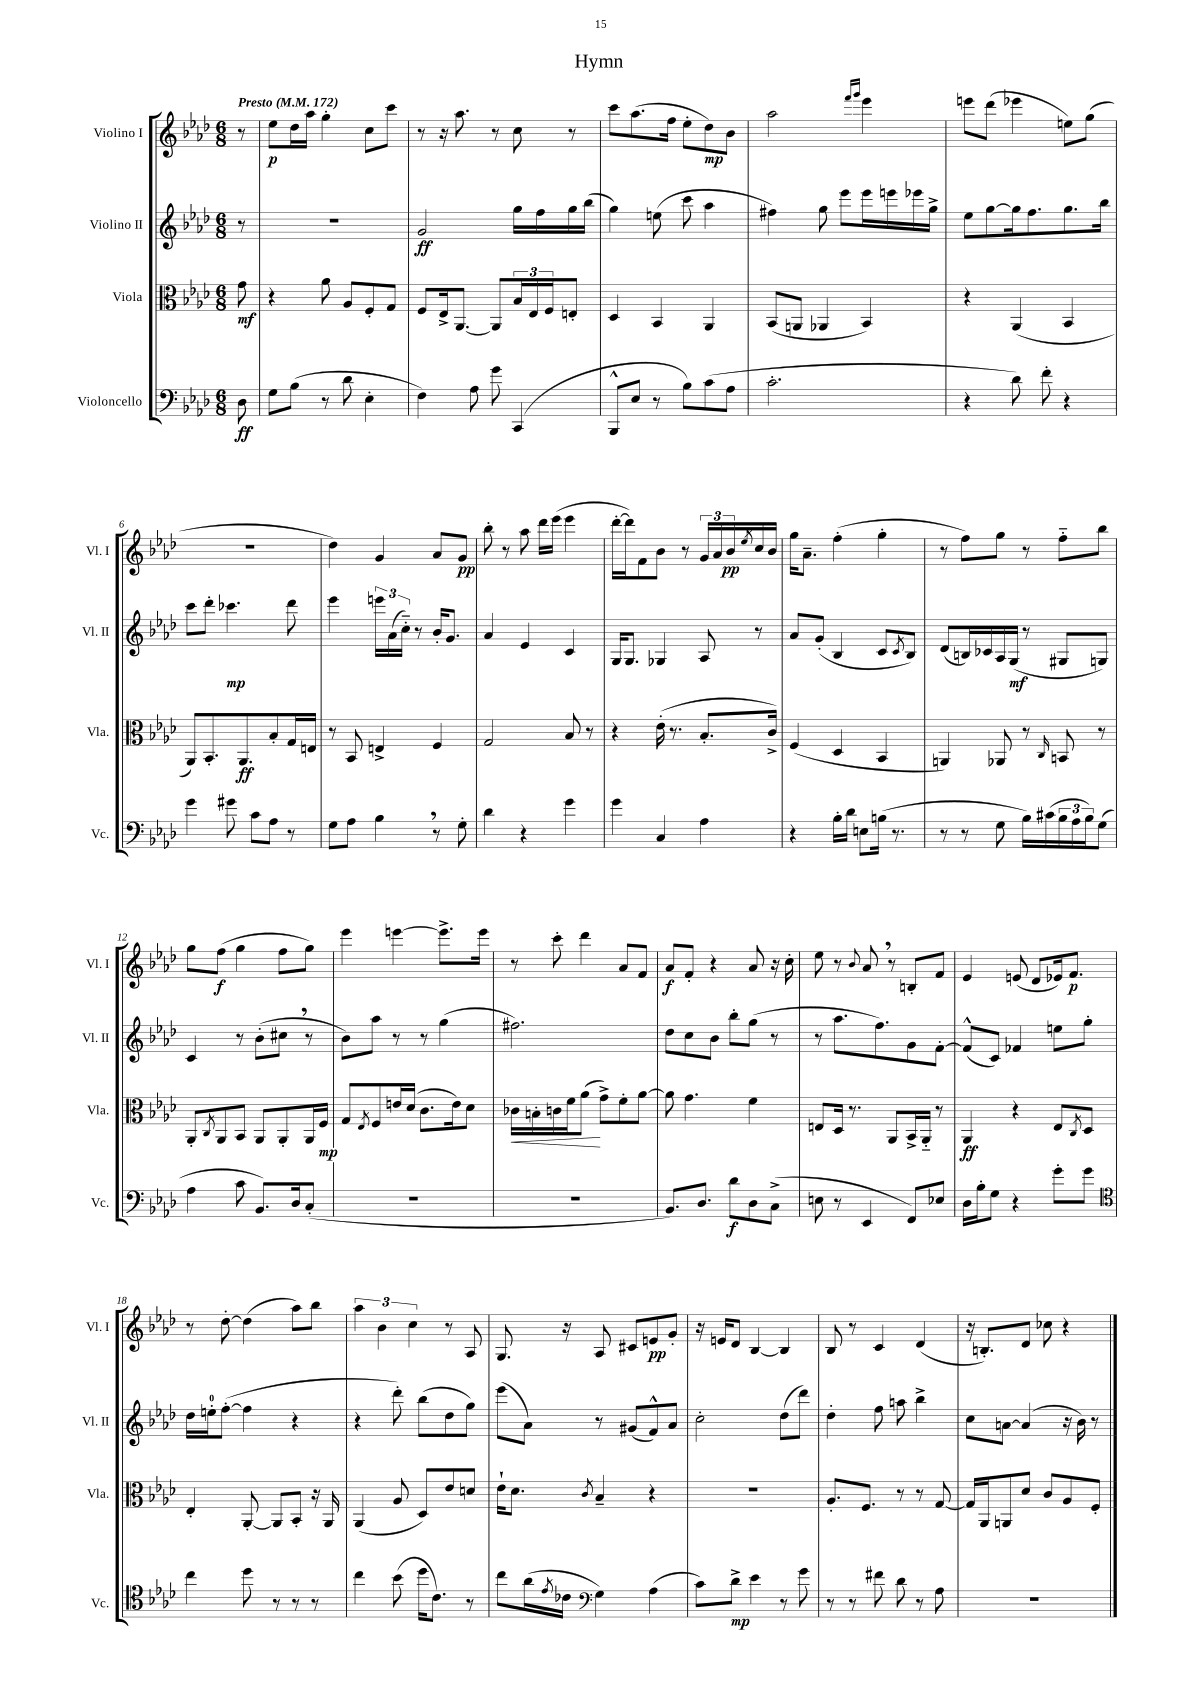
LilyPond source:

\header { title = "Hymn" }
<<
\new StaffGroup <<
\new Staff = "s0" \with { instrumentName = "Violino I" shortInstrumentName = "Vl. I" } {
    \clef treble \key aes \major \numericTimeSignature \time 6/8 \partial 8 \tempo "Presto" 4 = 172
    r8 |
    ees''8\p des''16 aes''16 g''4-. c''8 c'''8 |
    r8 r16 aes''8. r8 c''8 r8 |
    c'''8 aes''8.( f''16 ees''8-. des''8\mp) bes'8 |
    aes''2 \grace { f'''16 g'''16 } ees'''4 |
    e'''8 des'''8( ees'''4 e''8) g''8( |
    R2. |
    des''4) g'4 aes'8 g'8\pp |
    bes''8-. r8 aes''8 des'''16 ees'''16( ees'''4 |
    des'''16~-. des'''16) f'8 bes'8 r8 \tuplet 3/2 { g'16 aes'16 bes'16\pp } \acciaccatura { ees''8 } c''16 bes'16 |
    g''16 aes'8.-- f''4-.( g''4-. |
    r8 f''8) g''8 r8 f''8-_ bes''8 |
    g''8 f''8\f( g''4 f''8 g''8) |
    ees'''4 e'''4~ e'''8.-> e'''16 |
    r8 c'''8-. des'''4 aes'8 f'8 |
    aes'8\f f'8-. r4 aes'8 r16 c''16-. |
    ees''8 r8 \appoggiatura { bes'8 } aes'8 \breathe r8 b8-. f'8 |
    ees'4 e'8( des'8 ees'16) f'8.\p |
    r8 des''8~-. des''4( aes''8) bes''8 |
    \tuplet 3/2 { aes''4 bes'4 c''4 } r8 aes8 |
    g8. r16 aes8 cis'8 e'8\pp g'8-. |
    r16 e'16 des'8 bes4~ bes4 |
    bes8 r8 c'4 des'4( |
    r16 b8.-.) des'8 ces''8 r4 \bar "|." |
}
\new Staff = "s1" \with { instrumentName = "Violino II" shortInstrumentName = "Vl. II" } {
    \clef treble \key aes \major \numericTimeSignature \time 6/8 \partial 8
    r8 |
    R2. |
    g'2\ff g''16 f''16 g''16 bes''16( |
    g''4) e''8( c'''8 aes''4 |
    fis''4) g''8 ees'''8 ees'''16 e'''16 ees'''16 g''16-> |
    ees''8 g''8~ g''16 f''8. g''8. bes''16 |
    c'''8 des'''8-. ces'''4.\mp des'''8 |
    ees'''4 \tuplet 3/2 { e'''16 aes'16( c''16-_) } r8 bes'16-. g'8. |
    aes'4 ees'4 c'4 |
    g16 g8. ges4 aes8 r8 |
    aes'8 g'8-.( bes4 c'8 \acciaccatura { c'8 } bes8) |
    des'8( b16) ces'16 aes16 g16\mf( r8 gis8 g8) |
    c'4 r8 bes'8-.( cis''8 \breathe r8 |
    bes'8) aes''8 r8 r8 g''4( |
    fis''2.) |
    des''8 c''8 bes'8 bes''8-. g''8( r8 |
    r8 aes''8. f''8.) g'8 f'8~-. |
    f'8-^( c'8) fes'4 e''8 g''8-. |
    des''16 e''16-0-. f''8~-.( f''4 r4 |
    r4 des'''8-.) bes''8( des''8 g''8) |
    ees'''8( aes'8) r8 gis'8( f'8-^) aes'8 |
    c''2-. des''8( des'''8) |
    des''4-. f''8 a''8 bes''4-> |
    c''8 a'8~ a'4( r16 bes'16) r8 \bar "|." |
}
\new Staff = "s2" \with { instrumentName = "Viola" shortInstrumentName = "Vla." } {
    \clef alto \key aes \major \numericTimeSignature \time 6/8 \partial 8
    g'8\mf |
    r4 aes'8 aes8 f8-. g8 |
    f8 ees16-> aes,8.~ aes,8 \tuplet 3/2 { bes16 ees16 f16 } e8-. |
    des4 bes,4 aes,4 |
    bes,8( a,8 aes,4 bes,4) |
    r4 aes,4( bes,4 |
    aes,8) bes,8.-. aes,8.\ff bes8-. g16 e16 |
    r8 bes,8 e4-> f4 |
    g2 bes8 r8 |
    r4 ees'16-.( r8. bes8.-. c'16->) |
    f4( des4 bes,4 |
    a,4) aes,8 r8 \grace { c16 } b,8 r8 |
    aes,8-. \acciaccatura { c8 } aes,8 bes,8 aes,8 aes,8-. aes,16 f16\mp |
    g8 \acciaccatura { ees8 } f8 e'16 des'16( c'8. e'16) des'8 |
    ces'16\< b16-. c'16 f'16 aes'8\!( g'8->) f'8-. aes'8~ |
    aes'8 g'4. f'4 |
    e8 des16 r8. aes,8 bes,16-> aes,16-_ r8 |
    aes,4\ff r4 ees8 \acciaccatura { c8 } des8 |
    ees4-. aes,8~-. aes,8 bes,8-. r16 aes,16 |
    aes,4( aes8 des8) ees'8 d'8 |
    ees'16-! des'8. \acciaccatura { c'8 } bes4-- r4 |
    R2. |
    aes8.-. f8. r8 r8 g8~ |
    g16 aes,16 a,8 des'8 c'8 aes8 f8-. \bar "|." |
}
\new Staff = "s3" \with { instrumentName = "Violoncello" shortInstrumentName = "Vc." } {
    \clef bass \key aes \major \numericTimeSignature \time 6/8 \partial 8
    des8\ff |
    g8 bes8( r8 des'8 ees4-. |
    f4) aes8 g'8 c,4( |
    bes,,8-^ ees8 r8 bes8) c'8( aes8 |
    c'2.-. |
    r4 des'8) f'8-. r4 |
    g'4 gis'8 c'8 aes8 r8 |
    g8 aes8 bes4 \breathe r8 g8-. |
    des'4 r4 g'4 |
    g'4 c4 aes4 |
    r4 bes16-. des'16 e8 b16( r8. |
    r8 r8 g8 bes16) cis'16( \tuplet 3/2 { bes16 aes16 bes16) } g8( |
    aes4 c'8 bes,8.) des16 c8-.( |
    R2. |
    R2. |
    bes,8.) des8. des'8\f des8 c8->( |
    e8 r8 ees,4 f,8) ees8 |
    des16 bes16-. g8 r4 g'8-. g'8 |
    \clef tenor c''4 des''8 r8 r8 r8 |
    c''4 bes'8( des''16 c'8.) r8 |
    c''8 aes'16( \acciaccatura { ees'8 } ces'16 \clef bass g4) aes4( |
    c'8) des'8->\mp ees'4 r8 g'8 |
    r8 r8 fis'8 des'8 r8 aes8 |
    R2. \bar "|." |
}
>>
>>
